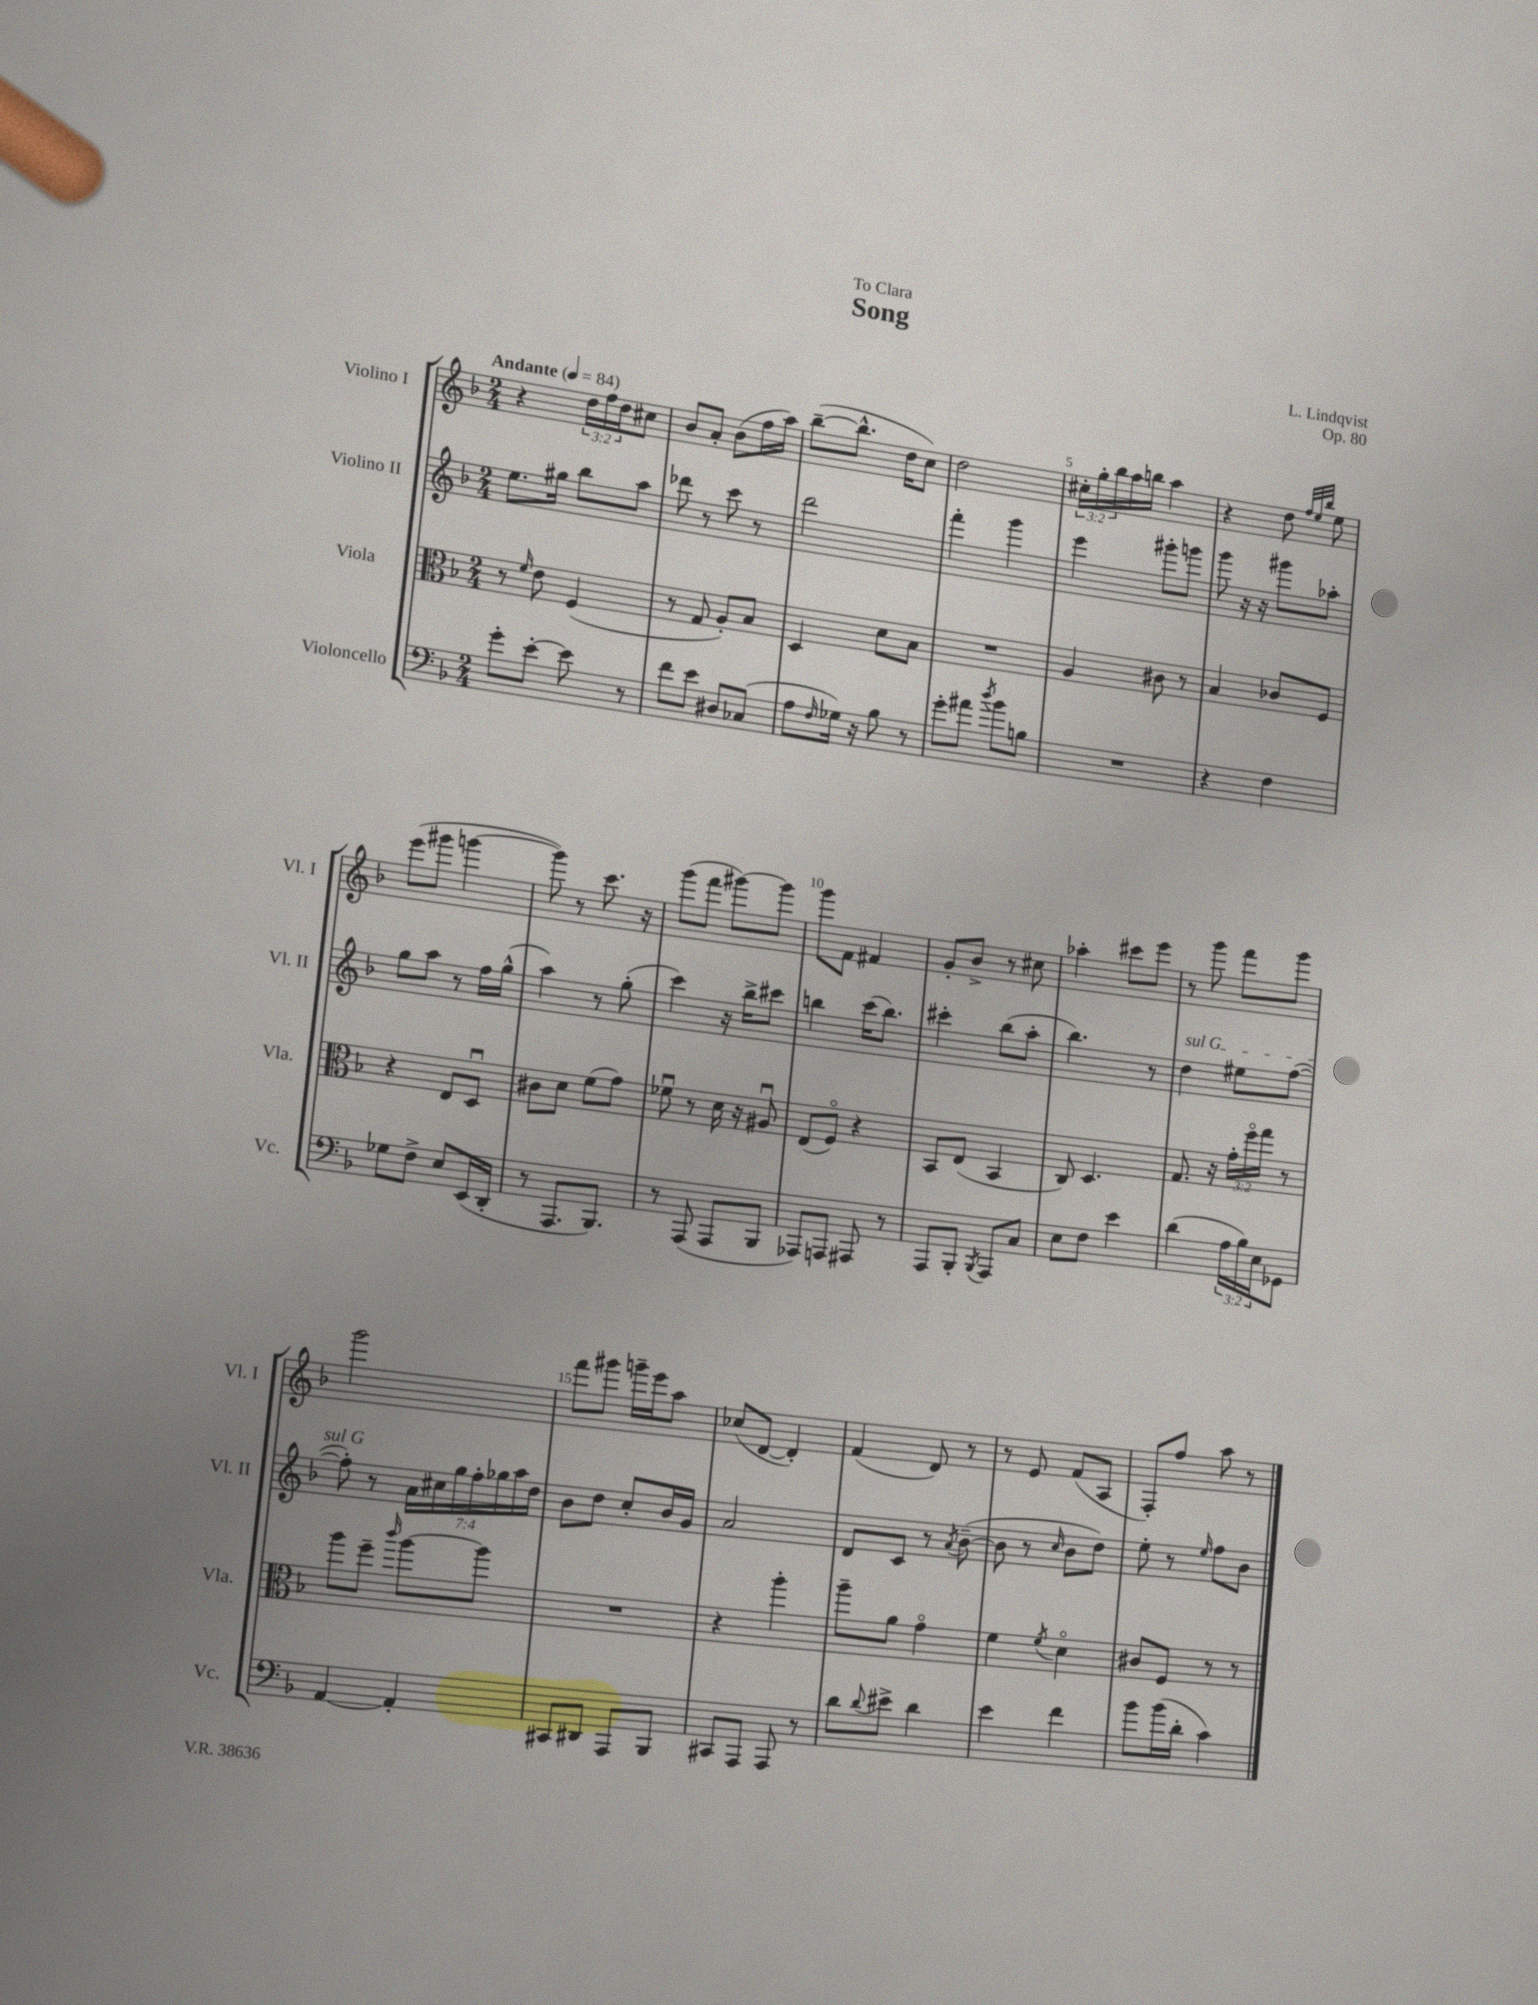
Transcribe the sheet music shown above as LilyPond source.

\header { title = "Song" composer = "L. Lindqvist" dedication = "To Clara" opus = "Op. 80" }
<<
\new StaffGroup <<
\new Staff = "s0" \with { instrumentName = "Violino I" shortInstrumentName = "Vl. I" } {
    \clef treble \key f \major \numericTimeSignature \time 2/4 \override Staff.TupletNumber.text = #tuplet-number::calc-fraction-text \tempo "Andante" 4 = 84
    r4 \tuplet 3/2 { d''16 f''16 d''16 } cis''8 |
    bes'8 a'8-. bes'8( f''16 a''16) |
    bes''8~--( bes''8.-^ d''16 c''8) |
    d''2 |
    \tuplet 3/2 { cis''16-. g''16-. bes''16 } a''16 b''16 a''4 |
    r4 d''8 \grace { f''32 e''32 bes''32 } e''8 |
    e'''8( gis'''8 g'''4~ |
    g'''8) r8 c'''8. r16 |
    g'''8( f'''8 gis'''8~) gis'''8 |
    g'''8 f'8 fis'4 |
    g'8-. bes'8-> r8 cis''8 |
    aes''4-. cis'''8 e'''8 |
    r8 g'''8 f'''8 g'''8 |
    g'''2 |
    f'''8 gis'''8 g'''16-- e'''16 a''8 |
    ces''8( d'8~ d'4-.) |
    f'4( d'8) r8 |
    r8 e'8 f'8( a8 |
    f8-.) f''8 a''8 r8 \bar "|." |
}
\new Staff = "s1" \with { instrumentName = "Violino II" shortInstrumentName = "Vl. II" } {
    \clef treble \key f \major \numericTimeSignature \time 2/4 \override Staff.TupletNumber.text = #tuplet-number::calc-fraction-text
    e''8. gis''16 bes''8 a''8 |
    des'''8 r8 c'''8 r8 |
    d'''2 |
    f'''4-. g'''4 |
    e'''4 gis'''8-. g'''8 |
    g'''8 r16 r16 gis'''8 aes''8-. |
    g''8 a''8 r8 f''16 g''16-^( |
    a''4) r8 g''8-.( |
    c'''4) r16 bes''16-> cis'''8 |
    b''4 c'''16( b''8.) |
    cis'''4-. bes''8( a''8-. |
    bes''4.) r8 |
    \once \override TextSpanner.bound-details.left.text = \markup { \italic "sul G" } d''4\startTextSpan eis''8 f''8~( |
    f''8-.\stopTextSpan) r8 \tuplet 7/4 { a'16 cis''16 g''16 f''16-. ges''16 a''16 d''16 } |
    bes'8 d''8 c''8-. bes'16 g'16 |
    a'2 |
    d'8 c'8 r8 \acciaccatura { a'8 } bes'8~--( |
    bes'8 r8 \grace { c''16 } bes'8 d''8) |
    e''8-. r8 \grace { e''16 } f''8 bes'8 \bar "|." |
}
\new Staff = "s2" \with { instrumentName = "Viola" shortInstrumentName = "Vla." } {
    \clef alto \key f \major \numericTimeSignature \time 2/4 \override Staff.TupletNumber.text = #tuplet-number::calc-fraction-text
    r8 \grace { f'16 } e'8 f4( |
    r8 g8 a8-.) bes8 |
    d4 d'8 bes8 |
    R2 |
    a4 cis'8 r8 |
    bes4 ces'8 f8 |
    r4 e8 d8\downbow |
    cis'8 d'8 f'8( g'8) |
    fes'8\downbow r8 d'16 r16 ais8\downbow |
    e8( f8\flageolet) r4 |
    bes,8 e8( bes,4 |
    c8) d4. |
    g8. r16 \tuplet 3/2 { g'16-. f''16\flageolet g''16 } r8 |
    a''8 f''8-- \grace { c'''16 } a''8~ a''8 |
    R2 |
    r4 a''4-. |
    a''8-- a'8 g'4\flageolet |
    f'4 \acciaccatura { f'8 } d'4\flageolet |
    cis'8 f8 r8 r8 \bar "|." |
}
\new Staff = "s3" \with { instrumentName = "Violoncello" shortInstrumentName = "Vc." } {
    \clef bass \key f \major \numericTimeSignature \time 2/4 \override Staff.TupletNumber.text = #tuplet-number::calc-fraction-text
    g'8-. e'8~-. e'8 r8 |
    f'8 e'8 dis8 ces8( |
    a8 \grace { f16 } ges16) r16 bes8 r8 |
    g'8-. ais'8 \acciaccatura { d''8 } bes'8 b8 |
    R2 |
    r4 f4 |
    ges8 f8-> e8 e,16( d,16-. |
    r8 a,,8. bes,,8.) |
    r8 a,,8( a,,8 bes,,8 |
    aes,,8) a,,8 ais,,8 r8 |
    a,,8 bes,,8-. \acciaccatura { bes,,8 } a,,8 c8 |
    e8 f8 e'4 |
    d'4( \tuplet 3/2 { a16 bes16) e16 } ges,8 |
    a,4~ a,4-. |
    cis,8 dis,8 a,,8 bes,,8 |
    cis,8 a,,8 a,,8 r8 |
    d'8 \appoggiatura { d'8 } eis'8-> d'4 |
    e'4 f'4 |
    bes'8 bes'16( d'16-. c'4) \bar "|." |
}
>>
>>
\layout { \context { \Score \override BarNumber.break-visibility = ##(#f #t #t) barNumberVisibility = #(every-nth-bar-number-visible 5) } }
